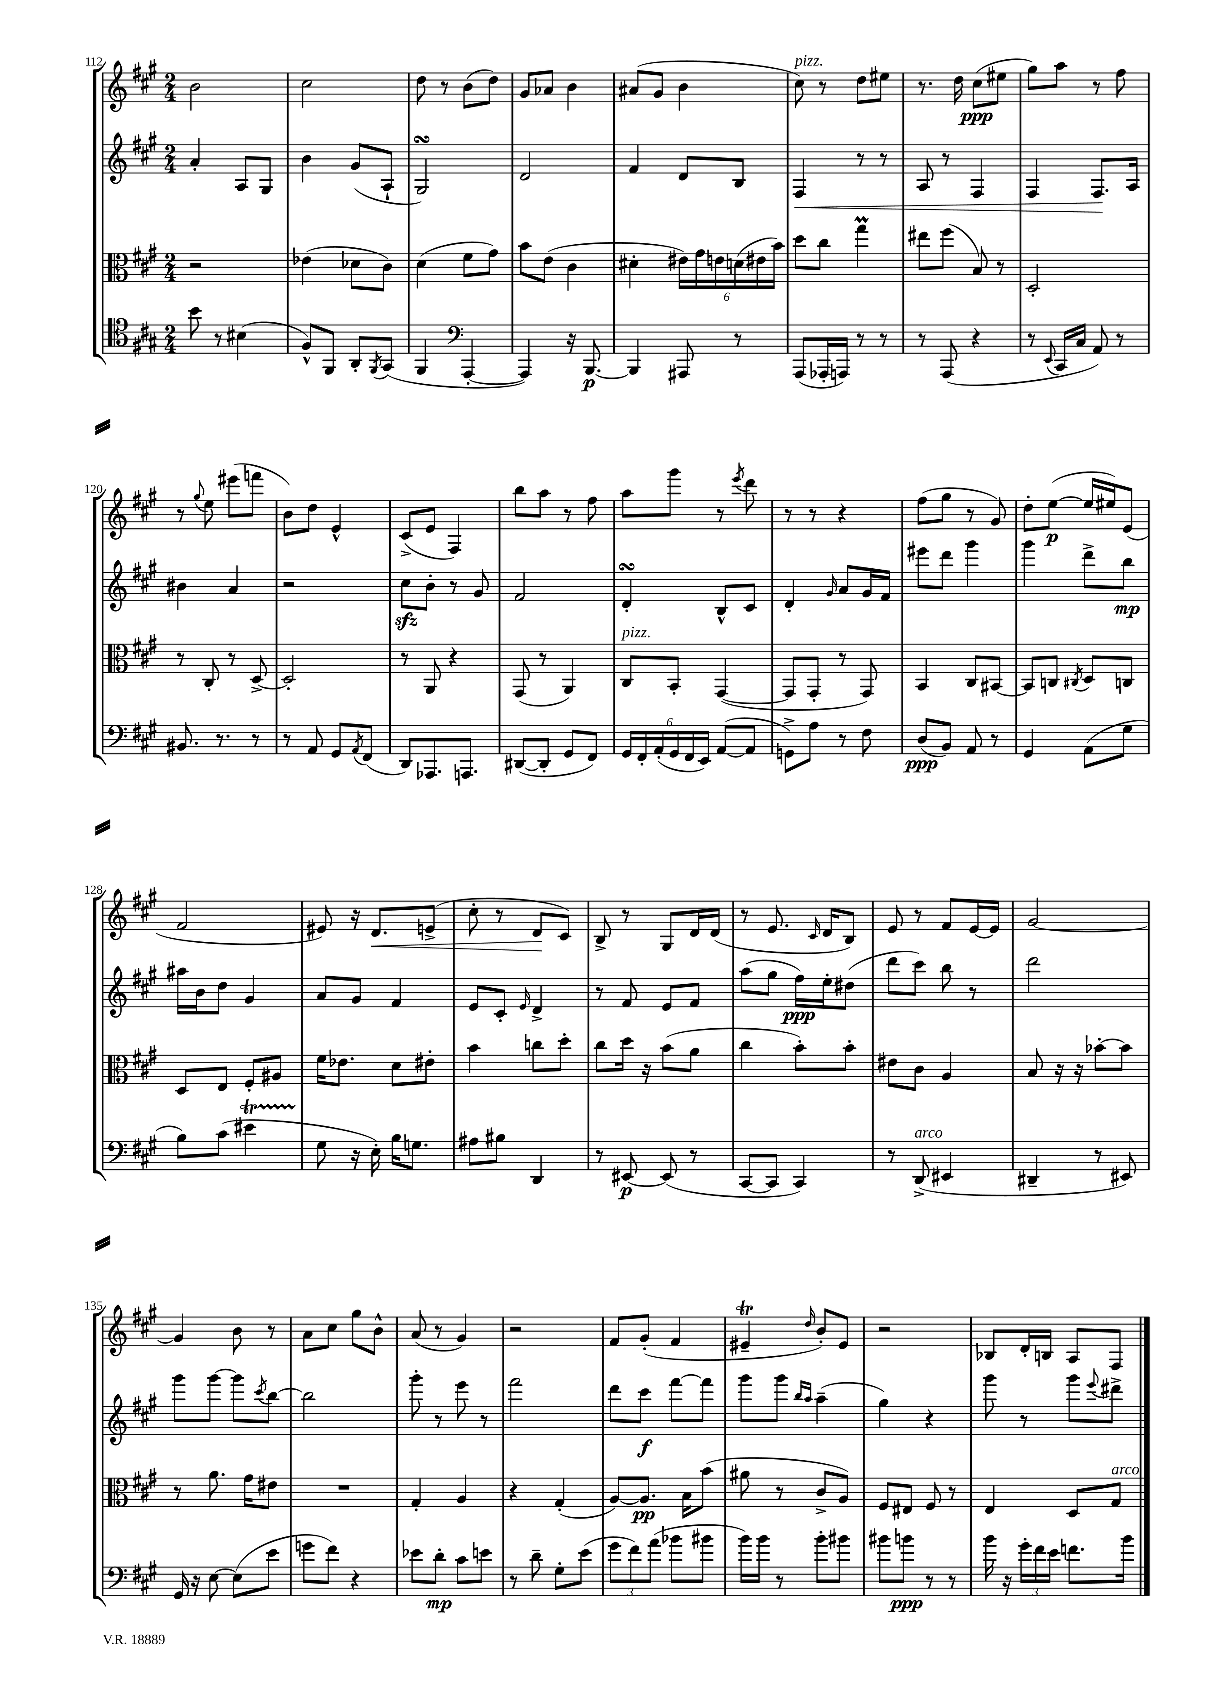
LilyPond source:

<<
\new StaffGroup <<
\new Staff = "s0" {
    \clef treble \key a \major \numericTimeSignature \time 2/4
    b'2 |
    cis''2 |
    d''8 r8 b'8( d''8) |
    gis'8 aes'8 b'4 |
    ais'8( gis'8 b'4 |
    cis''8^\markup { \italic "pizz." }) r8 d''8 eis''8 |
    r8. d''16 cis''8\ppp( eis''8 |
    gis''8) a''8 r8 fis''8 |
    r8 \appoggiatura { gis''8 } e''8 eis'''8( f'''8 |
    b'8) d''8 e'4-^ |
    cis'8->( e'8 fis4) |
    b''8 a''8 r8 fis''8 |
    a''8 gis'''8 r8 \acciaccatura { e'''8 } d'''8 |
    r8 r8 r4 |
    fis''8( gis''8 r8 gis'8) |
    d''8-. e''8~\p( e''16 eis''16) e'8( |
    fis'2 |
    eis'8) r16 d'8.\< e'8->( |
    cis''8-. r8 d'8\! cis'8) |
    b8-> r8 gis8 d'16 d'16( |
    r8 e'8. \grace { cis'16 } d'16 b8) |
    e'8 r8 fis'8 e'16~ e'16 |
    gis'2~ |
    gis'4 b'8 r8 |
    a'8 cis''8 gis''8 b'8-^ |
    a'8( r8 gis'4) |
    r2 |
    fis'8 gis'8-.( fis'4 |
    eis'4--\trill \grace { d''16 } b'8-.) eis'8 |
    r2 |
    bes8 d'16-. b16 a8 fis8 \bar "|." |
}
\new Staff = "s1" {
    \clef treble \key a \major \numericTimeSignature \time 2/4
    a'4-. a8 gis8 |
    b'4 gis'8( a8-! |
    gis2\turn) |
    d'2 |
    fis'4 d'8 b8 |
    fis4\< r8 r8 |
    a8 r8 fis4 |
    fis4 fis8.\! a16 |
    bis'4 a'4 |
    r2 |
    cis''8\sfz b'8-. r8 gis'8 |
    fis'2 |
    d'4-.\turn b8-^ cis'8 |
    d'4-. \grace { gis'16 } a'8 gis'16 fis'16 |
    eis'''8 d'''8 gis'''4 |
    gis'''4 d'''8-> b''8\mp |
    ais''16 b'16 d''8 gis'4 |
    a'8 gis'8 fis'4 |
    e'8 cis'8-. \grace { e'16 } d'4-> |
    r8 fis'8 e'8 fis'8 |
    a''8( gis''8 fis''16\ppp) e''16-. dis''8( |
    d'''8 cis'''8) b''8 r8 |
    d'''2 |
    gis'''8 gis'''8~ gis'''8 \acciaccatura { cis'''8 } b''8~ |
    b''2 |
    gis'''8-. r8 e'''8 r8 |
    fis'''2 |
    d'''8 cis'''8\f fis'''8~ fis'''8 |
    gis'''8 gis'''8 \grace { b''16 a''16 } a''4--( |
    gis''4) r4 |
    gis'''8 r8 gis'''8 \appoggiatura { e'''8 } dis'''8-> \bar "|." |
}
\new Staff = "s2" {
    \clef alto \key a \major \numericTimeSignature \time 2/4
    r2 |
    ees'4( des'8 cis'8) |
    d'4( fis'8 gis'8) |
    b'8 e'8( cis'4 |
    dis'4-. \tuplet 6/4 { eis'16) gis'16 e'16 d'16( eis'16 b'16) } |
    d''8 cis''8 gis''4\prall |
    eis''8 fis''8( b8) r8 |
    d2-. |
    r8 cis8-. r8 d8~-> |
    d2-. |
    r8 a,8 r4 |
    gis,8( r8 a,4) |
    cis8^\markup { \italic "pizz." } b,8-. gis,4~( |
    gis,8 gis,8-. r8 gis,8) |
    b,4 cis8 bis,8~ |
    bis,8 c8 \acciaccatura { cis8 } d8 c8 |
    d8 e8 fis8-. ais8 |
    fis'16 ees'8. d'8 eis'8-. |
    b'4 c''8 d''8-. |
    cis''8 d''16 r16 b'8( a'8 |
    cis''4 b'8-.) b'8-. |
    eis'8 cis'8 a4 |
    b8 r16 r16 bes'8~-. bes'8 |
    r8 a'8. gis'16 eis'8 |
    R2 |
    gis4-. a4 |
    r4 gis4-.( |
    a8~) a8.\pp b16 b'8( |
    ais'8 r8 cis'8-> a8) |
    fis8 eis8 fis8 r8 |
    e4 d8 gis8^\markup { \italic "arco" } \bar "|." |
}
\new Staff = "s3" {
    \clef tenor \key a \major \numericTimeSignature \time 2/4
    b'8 r8 bis4( |
    fis8-^) fis,8 a,8-. \acciaccatura { fis,8 } gis,8( |
    fis,4 \clef bass a,,4~-. |
    a,,4) r16 b,,8.~\p |
    b,,4 ais,,8 r8 |
    a,,8( aes,,16-. a,,16) r8 r8 |
    r8 a,,8( r4 |
    r8 \appoggiatura { e,8 } cis,16 cis16 a,8) r8 |
    bis,8. r8. r8 |
    r8 a,8 gis,8 \acciaccatura { a,8 } fis,8( |
    d,8) aes,,8. a,,8. |
    dis,8~( dis,8-. gis,8 fis,8) |
    \tuplet 6/4 { gis,16 fis,16-. a,16-.( gis,16 fis,16 e,16) } a,8~( a,8 |
    g,8->) a8 r8 fis8 |
    d8\ppp( b,8) a,8 r8 |
    gis,4 a,8( gis8 |
    b8) cis'8( eis'4\startTrillSpan |
    gis8\stopTrillSpan r16 e16-.) b16 g8. |
    ais8 bis8 d,4 |
    r8 eis,8~\p eis,8( r8 |
    cis,8~ cis,8 cis,4) |
    r8 d,8->^\markup { \italic "arco" }( eis,4 |
    dis,4-- r8 eis,8) |
    gis,16 r16 e8~ e8( e'8 |
    g'8 fis'8) r4 |
    ees'8 d'8-.\mp cis'8 e'8 |
    r8 d'8-- gis8-. e'8( |
    \tuplet 3/2 { gis'8 fis'8) a'8( } bes'8 bis'8 |
    b'16) b'16 r8 b'8-. bis'8 |
    bis'8 b'8\ppp r8 r8 |
    b'16 r16 \tuplet 3/2 { gis'16-. fis'16 e'16 } f'8. b'16 \bar "|." |
}
>>
>>
\layout { \context { \Score currentBarNumber = #112 } }
